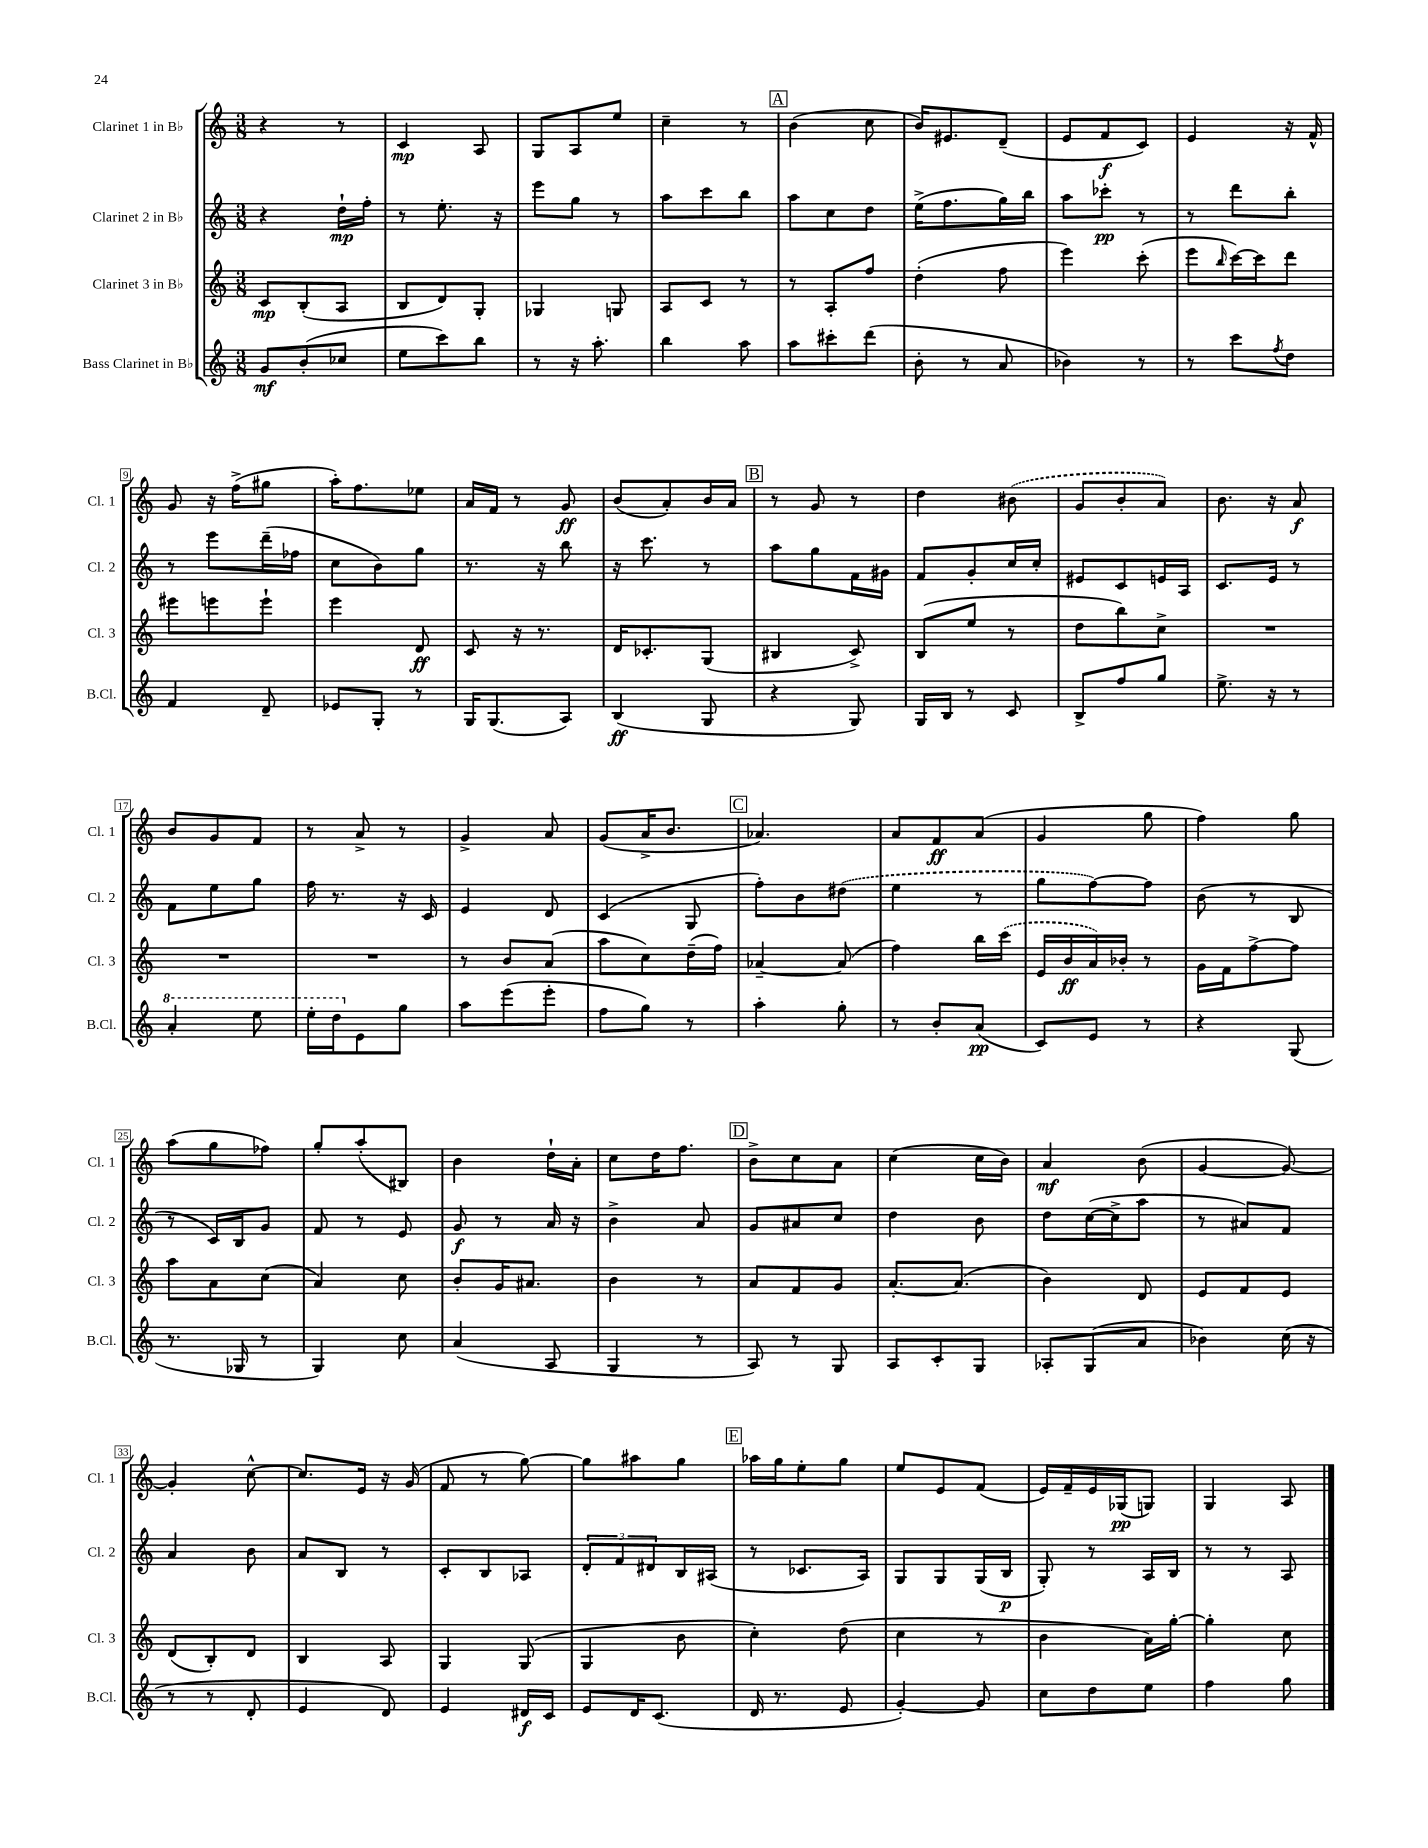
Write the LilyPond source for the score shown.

<<
\new StaffGroup <<
\new Staff = "s0" \with { instrumentName = "Clarinet 1 in Bb" shortInstrumentName = "Cl. 1" } {
    \clef treble \key c \major \numericTimeSignature \time 3/8
    r4 r8 |
    c'4\mp a8 |
    g8 a8 e''8 |
    c''4-- r8 |
    \mark \markup { \box "A" } b'4( c''8 |
    b'16) eis'8. d'8--( |
    e'8 f'8\f c'8) |
    e'4 r16 f'16-^ |
    g'8 r16 f''16->( gis''8 |
    a''16-.) f''8. ees''8 |
    a'16 f'16 r8 g'8\ff |
    b'8( a'8-.) b'16 a'16 |
    \mark \markup { \box "B" } r8 g'8 r8 |
    d''4 \once \slurDashed bis'8( |
    g'8 b'8-. a'8) |
    b'8. r16 a'8\f |
    b'8 g'8 f'8 |
    r8 a'8-> r8 |
    g'4-> a'8 |
    g'8( a'16-> b'8. |
    \mark \markup { \box "C" } aes'4.) |
    a'8 f'8\ff a'8( |
    g'4 g''8 |
    f''4) g''8 |
    a''8( g''8 fes''8) |
    g''8-. a''8-.( bis8) |
    b'4 d''16-! a'16-. |
    c''8 d''16 f''8. |
    \mark \markup { \box "D" } b'8-> c''8 a'8 |
    c''4( c''16 b'16) |
    a'4\mf b'8( |
    g'4~ g'8~) |
    g'4-. c''8~-^ |
    c''8. e'16 r16 g'16( |
    f'8 r8 g''8~) |
    g''8 ais''8 g''8 |
    \mark \markup { \box "E" } aes''16 g''16 e''8-. g''8 |
    e''8 e'8 f'8( |
    e'16) f'16-- e'16 ges16\pp( g8) |
    g4 a8 \bar "|." |
}
\new Staff = "s1" \with { instrumentName = "Clarinet 2 in Bb" shortInstrumentName = "Cl. 2" } {
    \clef treble \key c \major \numericTimeSignature \time 3/8
    r4 d''16-!\mp f''16-. |
    r8 e''8.-. r16 |
    e'''8 g''8 r8 |
    a''8 c'''8 b''8 |
    \mark \markup { \box "A" } a''8 c''8 d''8 |
    e''16->( f''8. g''16) b''16 |
    a''8 ces'''8-.\pp r8 |
    r8 d'''8 b''8-. |
    r8 e'''8 d'''16--( fes''16 |
    c''8 b'8) g''8 |
    r8. r16 b''8 |
    r16 c'''8. r8 |
    \mark \markup { \box "B" } a''8 g''8 f'16 gis'16 |
    f'8 g'8-. c''16 c''16-. |
    eis'8 c'8 e'16 a16 |
    c'8. e'16 r8 |
    f'8 e''8 g''8 |
    f''16 r8. r16 c'16 |
    e'4 d'8 |
    c'4( g8 |
    \mark \markup { \box "C" } f''8-.) b'8 \once \slurDashed dis''8( |
    e''4 r8 |
    g''8 f''8~) f''8 |
    b'8( r8 b8 |
    r8 c'16) b16 g'8 |
    f'8 r8 e'8 |
    g'8\f r8 a'16 r16 |
    b'4-> a'8 |
    \mark \markup { \box "D" } g'8 ais'8 c''8 |
    d''4 b'8 |
    d''8 c''16~( c''16-> a''8 |
    r8 ais'8) f'8 |
    a'4 b'8 |
    a'8 b8 r8 |
    c'8-. b8 aes8 |
    \tuplet 3/2 { d'8-. f'8 dis'8 } b16 ais16( |
    \mark \markup { \box "E" } r8 ces'8. a16) |
    g8 g8 g16( b16\p |
    g8-.) r8 a16 b16 |
    r8 r8 a8 \bar "|." |
}
\new Staff = "s2" \with { instrumentName = "Clarinet 3 in Bb" shortInstrumentName = "Cl. 3" } {
    \clef treble \key c \major \numericTimeSignature \time 3/8
    c'8\mp b8-.( a8 |
    b8 d'8) g8-. |
    ges4 g8 |
    a8 c'8 r8 |
    \mark \markup { \box "A" } r8 a8-. f''8 |
    d''4-.( f''8 |
    e'''4) c'''8-.( |
    e'''8 \grace { b''16 } c'''16~) c'''16 d'''8 |
    eis'''8 e'''8 e'''8-! |
    e'''4 d'8\ff |
    c'8 r16 r8. |
    d'16 ces'8.-. g8( |
    \mark \markup { \box "B" } bis4 c'8->) |
    b8( e''8 r8 |
    d''8 b''8) c''8-> |
    R4. |
    R4. |
    R4. |
    r8 b'8 a'8( |
    a''8 c''8) d''16--( f''16) |
    \mark \markup { \box "C" } aes'4~-- aes'8( |
    f''4) b''16 \once \slurDashed c'''16( |
    e'16 b'16\ff a'16) bes'16-. r8 |
    g'16 f'16 f''8~-> f''8 |
    a''8 a'8 c''8( |
    a'4) c''8 |
    b'8-. g'16 ais'8. |
    b'4 r8 |
    \mark \markup { \box "D" } a'8 f'8 g'8 |
    a'8.~-. a'8.( |
    b'4) d'8 |
    e'8 f'8 e'8 |
    d'8( b8-.) d'8 |
    b4 a8 |
    g4 g8( |
    g4 b'8 |
    \mark \markup { \box "E" } c''4-.) d''8( |
    c''4 r8 |
    b'4 a'16) g''16~-. |
    g''4-. c''8 \bar "|." |
}
\new Staff = "s3" \with { instrumentName = "Bass Clarinet in Bb" shortInstrumentName = "B.Cl." } {
    \clef treble \key c \major \numericTimeSignature \time 3/8
    g'8\mf b'8-.( ces''8 |
    e''8 c'''8) b''8 |
    r8 r16 a''8.-. |
    b''4 a''8 |
    \mark \markup { \box "A" } a''8 cis'''8-. d'''8( |
    b'8-. r8 a'8 |
    bes'4) r8 |
    r8 c'''8 \acciaccatura { f''8 } d''8 |
    f'4 d'8-- |
    ees'8 g8-. r8 |
    g16 g8.( a8) |
    b4\ff( g8 |
    \mark \markup { \box "B" } r4 g8) |
    g16 b16 r8 c'8 |
    b8-> f''8 g''8 |
    e''8.-> r16 r8 |
    \ottava #1 a''4-. e'''8 |
    e'''16-. d'''16 \ottava #0 e'8 g''8 |
    a''8 e'''8( e'''8-. |
    f''8 g''8) r8 |
    \mark \markup { \box "C" } a''4-. g''8-. |
    r8 b'8-. a'8\pp( |
    c'8) e'8 r8 |
    r4 g8( |
    r8. ges16 r8 |
    g4) c''8 |
    a'4( a8 |
    g4 r8 |
    \mark \markup { \box "D" } a8) r8 g8 |
    a8 c'8-. g8 |
    aes8-. g8( a'8 |
    bes'4) c''16( r16 |
    r8 r8 d'8-. |
    e'4 d'8) |
    e'4 dis'16\f c'16 |
    e'8 d'16 c'8.( |
    \mark \markup { \box "E" } d'16 r8. e'8 |
    g'4~-.) g'8 |
    c''8 d''8 e''8 |
    f''4 g''8 \bar "|." |
}
>>
>>
\layout { \context { \Score \override BarNumber.stencil = #(make-stencil-boxer 0.1 0.3 ly:text-interface::print) } }
